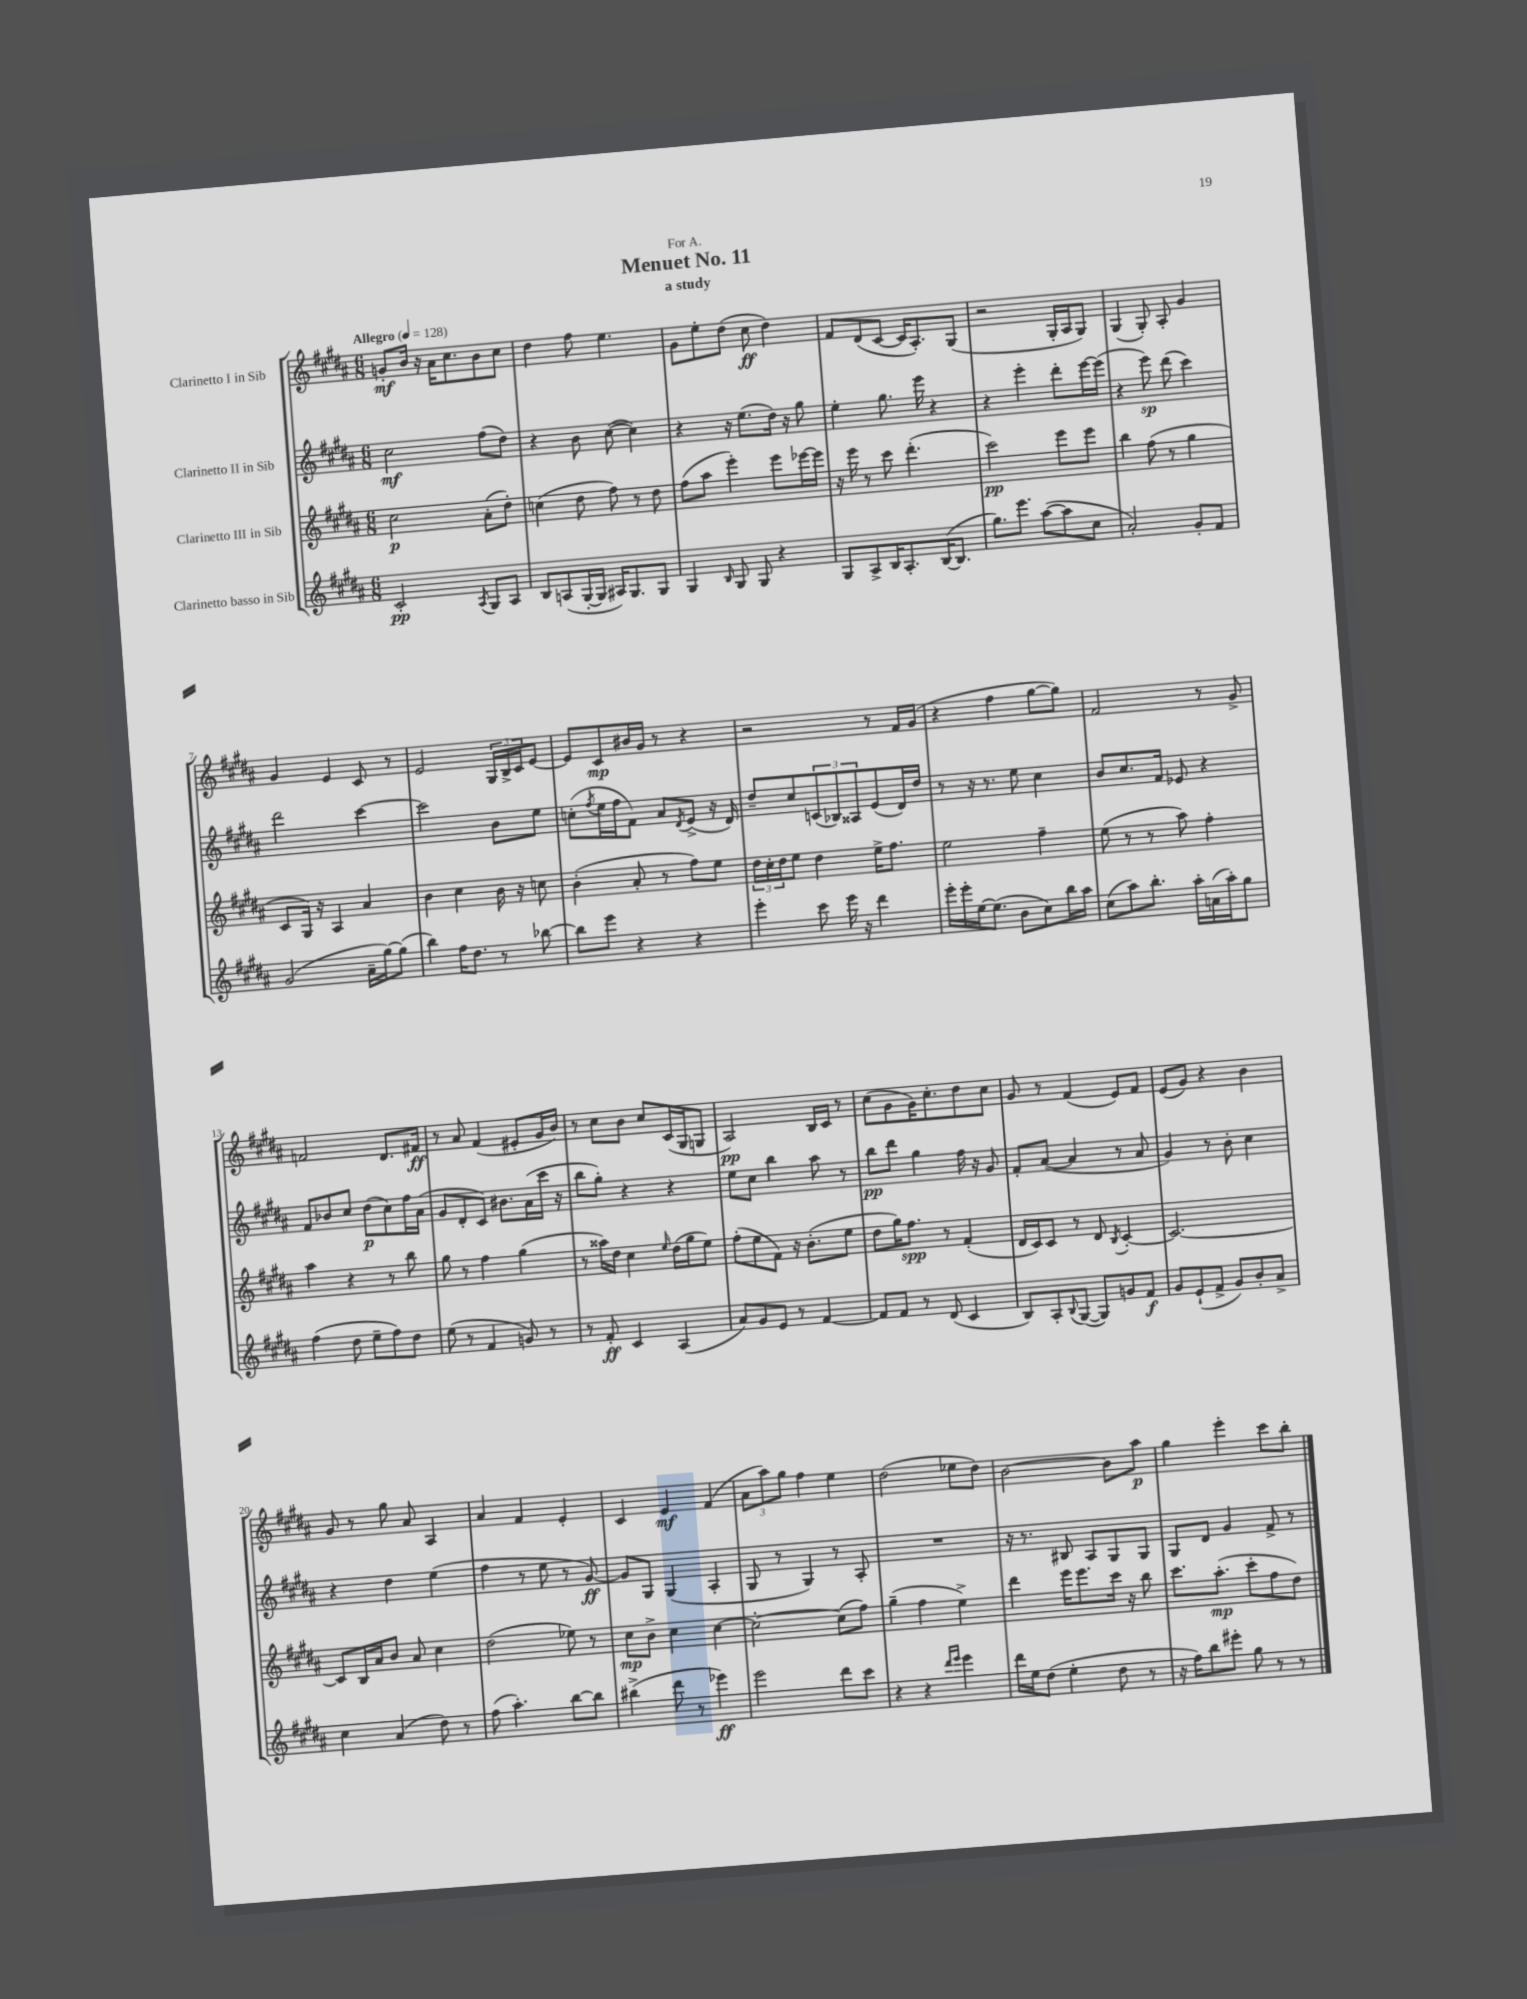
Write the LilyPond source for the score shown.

\header { title = "Menuet No. 11" subtitle = "a study" dedication = "For A." }
<<
\new StaffGroup <<
\new Staff = "s0" \with { instrumentName = "Clarinetto I in Sib" } {
    \clef treble \key b \major \numericTimeSignature \time 6/8 \tempo "Allegro" 4 = 128
    g'8-.\mf b'16 r16 ais'16 cis''8. b'8 cis''8 |
    dis''4 fis''8 e''4. |
    gis'8 e''8-. dis''8( cis''8\ff dis''4) |
    fis'8 dis'8( cis'8~ cis'16 ais8.-.) gis8( |
    r2 gis16-. ais16 gis8) |
    gis4( gis8-.) ais8-. gis'4 |
    gis'4 e'4 cis'8 r8 |
    e'2 \tuplet 3/2 { gis16 b16-> cis'16 } e'8~ |
    e'8 cis'8\mp bis'16 gis'16 r8 r4 |
    r2 r8 fis'16 gis'16( |
    r4 fis''4 gis''8~ gis''8) |
    fis'2 r8 gis'8-> |
    f'2 dis'8. fis'16\ff |
    r8 ais'8 fis'4( eis'8-. gis'16 b'16) |
    r8 cis''8 b'8 cis''8 cis'16( gis16 g8 |
    ais2\pp) b16 cis'16 r8 |
    cis''8( gis'8 gis'16) cis''8.-. dis''8 cis''8 |
    gis'8 r8 fis'4( e'8) fis'8 |
    e'8( gis'8) r4 b'4 |
    gis'8 r8 gis''8 ais'8 ais4 |
    ais'4 fis'4 e'4-. |
    cis'4 e'4\mf fis'4( |
    \tuplet 3/2 { ais'8 ais''8) gis''8 } fis''4 e''4 |
    dis''2( ees''8 dis''8) |
    b'2~ b'8 ais''8\p |
    gis''4 e'''4-. cis'''8 b''8-. \bar "|." |
}
\new Staff = "s1" \with { instrumentName = "Clarinetto II in Sib" } {
    \clef treble \key b \major \numericTimeSignature \time 6/8
    cis''2\mf fis''8( dis''8) |
    r4 b'8 cis''8~( cis''4) |
    r4 r16 e''8.( dis''16) r16 gis''8 |
    e''4-. gis''8. e'''16 r4 |
    r4 e'''4-. dis'''8-. e'''16~ e'''16( |
    r4 e'''8\sp) dis'''8( cis'''4) |
    dis'''2 cis'''4~ |
    cis'''2 b'8 e''8 |
    c''8-.( \acciaccatura { fis''8 } e''16 fis''16 fis'8) ais'8 \acciaccatura { dis'8 } e'8->( r16 dis'16) |
    dis''8-- cis''8 \tuplet 3/2 { c'8( bes8) aisis8 } e'8( dis'16) dis''16 |
    r8 r16 r8. e''8 cis''4 |
    b'8 cis''8. fis'16 ees'8 r4 |
    fis'8 bes'8 cis''8 dis''8\p( cis''8) fis''16 ais'16( |
    gis'8 dis'8-. cis'8) bis'8. ais'16( cis'''16 r16 |
    b''8 gis''8-.) r4 r4 |
    e''8 cis''8 b''4 ais''8 r8 |
    b''8\pp dis'''8 gis''4 fis''16 r16 gis'8 |
    fis'8-. ais'8~( ais'4 r8 ais'8 |
    gis'4) r8 b'8-. cis''4 |
    r4 dis''4 e''4( |
    fis''4 r8 e''8 r8 gis'8~\ff) |
    gis'8 gis8 gis4( ais4-. |
    gis8 r8 gis4) r8 ais8-. |
    R2. |
    r16 r8. bis8 ais8 gis8 gis8 |
    gis8 dis'8 gis'4 fis'8-> r8 \bar "|." |
}
\new Staff = "s2" \with { instrumentName = "Clarinetto III in Sib" } {
    \clef treble \key b \major \numericTimeSignature \time 6/8
    cis''2\p ais'8-.( dis''8-.) |
    c''4( dis''8 fis''8) r8 dis''8 |
    fis''8( ais''8 e'''4-.) e'''8 ees'''16~ ees'''16 |
    r16 e'''16 r8 cis'''8 dis'''4.-.( |
    cis'''2\pp) e'''8 e'''8 |
    b''4 fis''8( r8 gis''4 |
    cis'8 gis16) r16 ais4 ais'4 |
    b'4 cis''4 b'16 r16 c''8 |
    b'4-.( ais'8-. r8 fis''8) e''8 |
    \tuplet 3/2 { dis''16 cis''16-. dis''16 } e''8 dis''4 e''16-> fis''8. |
    e''2 fis''4-- |
    e''8( r8 r8 ais''8) fis''4-. |
    ais''4 r4 r8 b''8 |
    gis''8 r8 fis''4 gis''4( |
    r8 aisis''16) dis''16 cis''4 \grace { e''16 } dis''16( gis''16 e''8) |
    fis''8-.( e''8 fis'8) r16 b'8.-.( e''8 |
    dis''8 gis''16) fis''8.\spp r8 fis'4-.( |
    dis'16 cis'16) cis'8 r8 dis'8 \acciaccatura { b8 } cis'4~-. |
    cis'2.~ |
    cis'8 b16 ais'16 b'8 ais'8 cis''4 |
    dis''2( ees''8) r8 |
    cis''8\mp b'8-> cis''4 cis''4~ |
    cis''2~-. cis''8( fis''8) |
    gis''4--( fis''4 e''4->) |
    dis'''4 e'''16 e'''8. cis'''16 r16 b''8 |
    cis'''8. ais''8.-.\mp( cis'''8-. fis''8 dis''8) \bar "|." |
}
\new Staff = "s3" \with { instrumentName = "Clarinetto basso in Sib" } {
    \clef treble \key b \major \numericTimeSignature \time 6/8
    cis'2-.\pp \acciaccatura { ais8 } gis8 ais8 |
    b8 a8( gis16~-. gis16 ais16) gis8. gis8 |
    gis4 \grace { b16 } gis8 gis8 r4 |
    gis8 ais8-> b16 ais8.-. b16~( b8. |
    gis''8.) e'''8. ais''8~( ais''8 cis''8 |
    ais'2-.) gis'8-. fis'8 |
    gis'2( ais'16-- gis''16~) gis''8( |
    b''4) fis''16 dis''8. r8 bes''8~ |
    bes''8 e'''8 r4 r4 |
    e'''4-. cis'''8 e'''16 r16 dis'''4 |
    e'''16-. e'''16-. e''16~ e''8.( b'8 cis''8) b''16 ais''16 |
    cis''8( ais''8) b''8.-. ais''16-. a'16( ais''16-.) gis''8 |
    fis''4( dis''8 e''8-- fis''8) dis''8 |
    e''8( r8 fis'4 g'8) r8 |
    r8 fis'8-.\ff cis'4 ais4( |
    ais'8) gis'8 e'8 r8 fis'4~ |
    fis'8 fis'8 r8 dis'8( cis'4 |
    b8) ais8-. \appoggiatura { b8 } gis8~( gis8) g'8 fis'8\f |
    gis'8 e'8-!( fis'8-> gis'8) b'8-. ais'8-> |
    cis''4 ais'4( dis''8) r8 |
    fis''8( ais''4.-.) b''8~ b''8 |
    bis''4->( dis'''8 r8 ees'''4\ff) |
    e'''2 dis'''8 cis'''8 |
    r4 r4 \grace { dis'''16 e'''16 } e'''4 |
    dis'''16 e''16 dis''8( e''4-. dis''8 r8 |
    r16 fis''16) b''8 eis'''8-. gis''8 r8 r8 \bar "|." |
}
>>
>>
